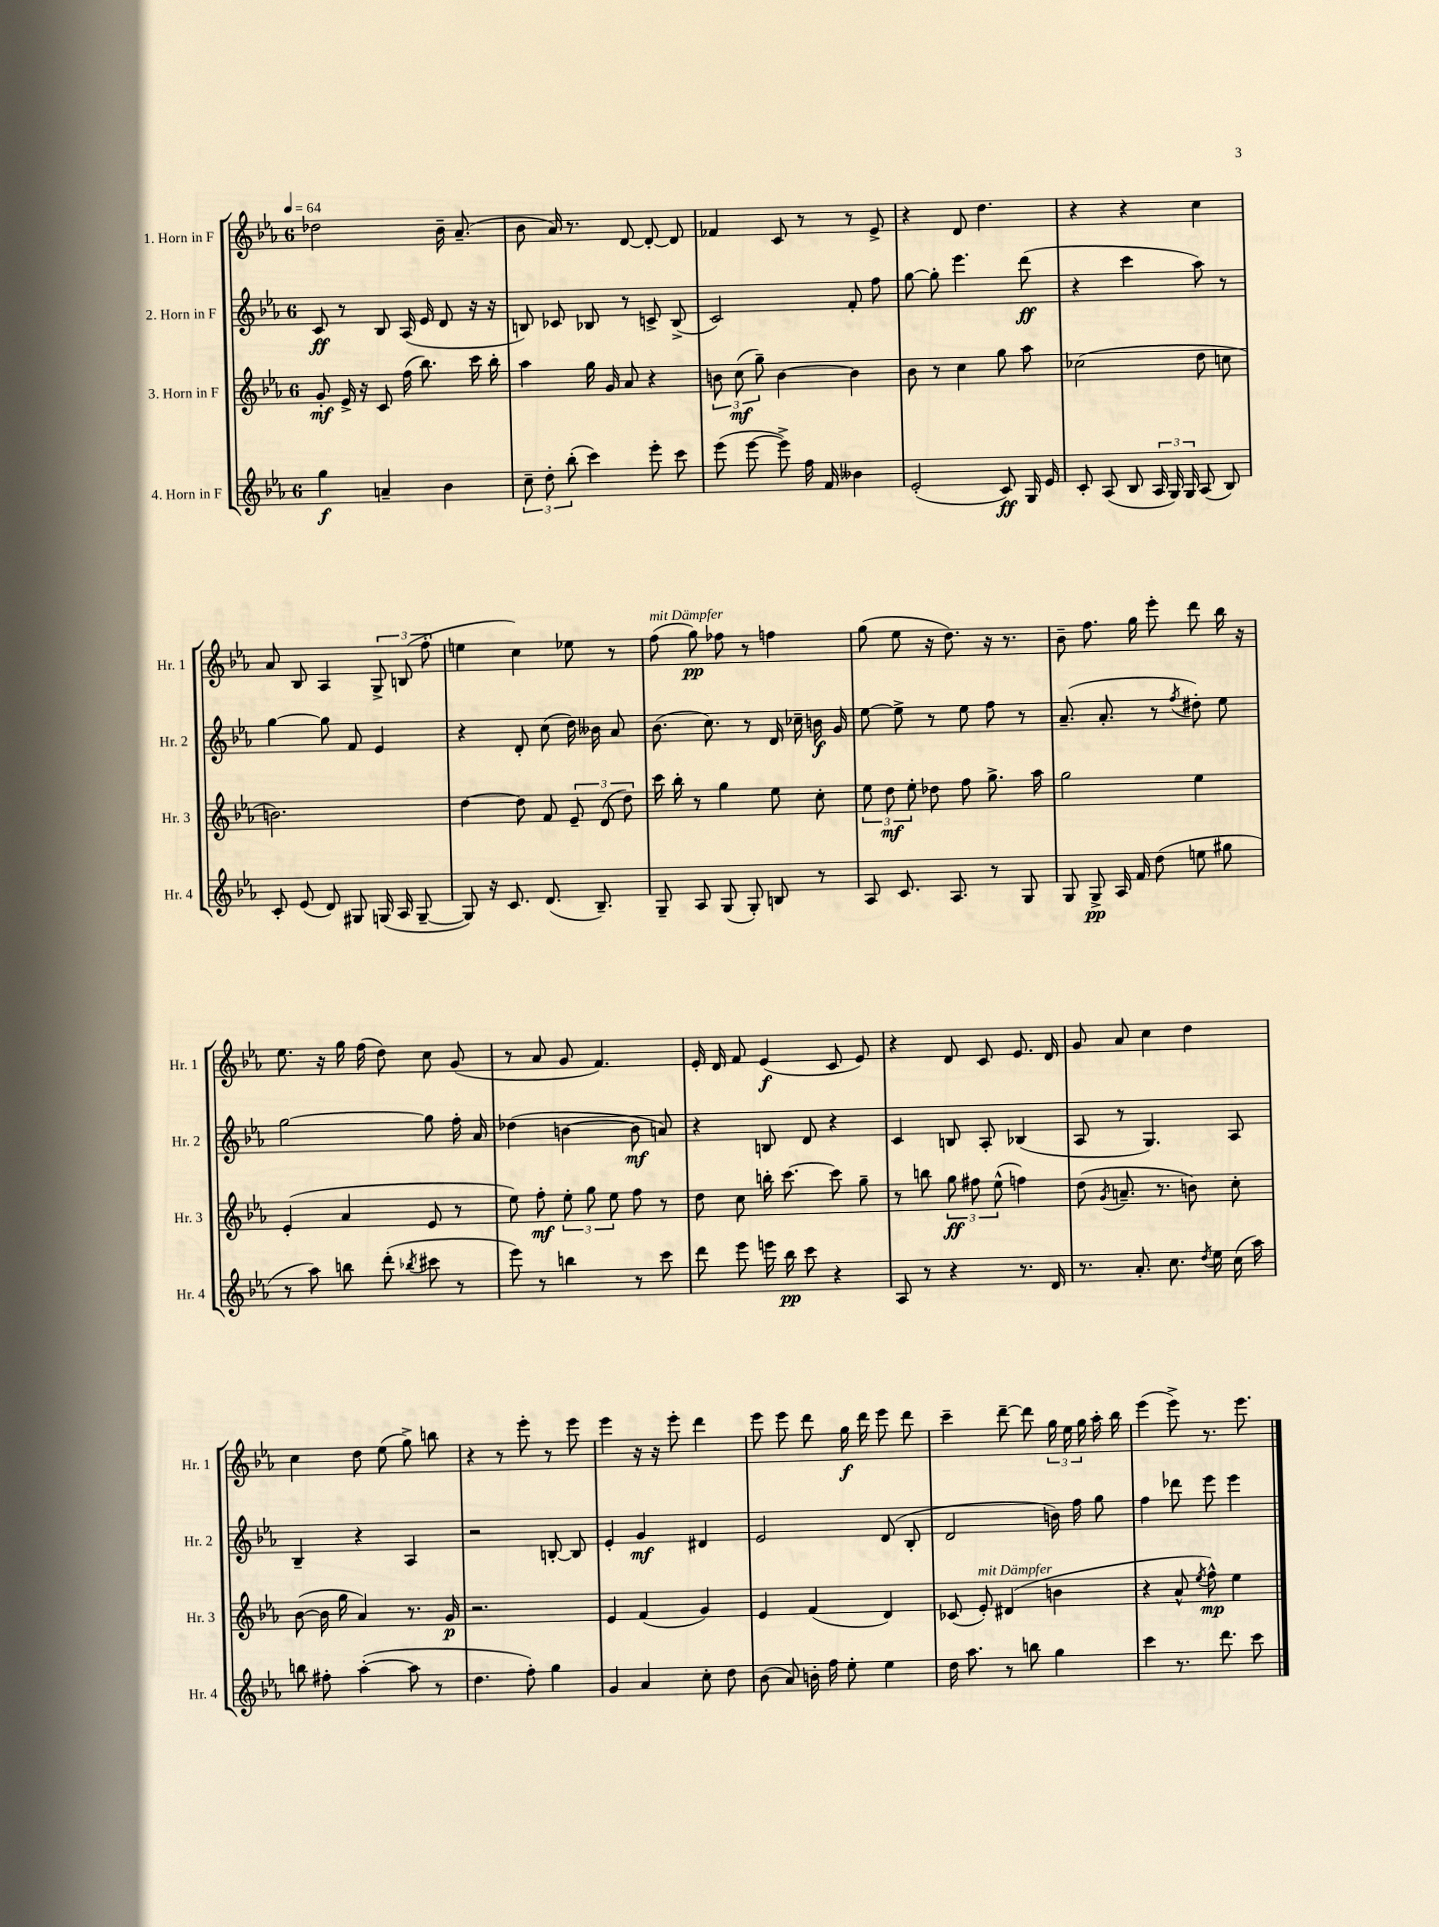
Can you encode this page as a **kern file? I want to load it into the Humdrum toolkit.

**kern	**dynam	**kern	**dynam	**kern	**dynam	**kern	**dynam
*part4	*part4	*part3	*part3	*part2	*part2	*part1	*part1
*staff4	*staff4	*staff3	*staff3	*staff2	*staff2	*staff1	*staff1
*I"4. Horn in F	*	*I"3. Horn in F	*	*I"2. Horn in F	*	*I"1. Horn in F	*
*I'Hr. 4	*	*I'Hr. 3	*	*I'Hr. 2	*	*I'Hr. 1	*
*clefG2	*	*clefG2	*	*clefG2	*	*clefG2	*
*k[b-e-a-]	*	*k[b-e-a-]	*	*k[b-e-a-]	*	*k[b-e-a-]	*
*M6/8	*	*M6/8	*	*M6/8	*	*M6/8	*
*MM64	*	*MM64	*	*MM64	*	*MM64	*
=1	=1	=1	=1	=1	=1	=1	=1
4gg\	f	8g'/	mf	8c/	ff	2dd-X\	.
.	.	16e-^/	.	8r	.	.	.
.	.	16r	.	.	.	.	.
4an~/	.	8c/	.	8B-/	.	.	.
.	.	(16ff\	.	(16A-/	.	.	.
.	.	8.bb-\)	.	16e-/	.	.	.
4b-\	.	.	.	8d/	.	16b-~\	.
.	.	.	.	.	.	(8.a-~/	.
.	.	16ccc\	.	16r	.	.	.
.	.	16bb-'\	.	16r	.	.	.
=2	=2	=2	=2	=2	=2	=2	=2
12cc~\	.	4aa-\	.	8Bn/)	.	8b-\	.
12dd'\	.	.	.	.	.	.	.
.	.	.	.	8c-X/	.	16a-/)	.
(12bb-'\	.	.	.	.	.	.	.
.	.	.	.	.	.	8.r	.
4ccc\)	.	16gg\	.	8B-X/	.	.	.
.	.	16g/	.	.	.	.	.
.	.	8a-/	.	8r	.	[8d/	.
8eee-'\	.	4r	.	8cn^/	.	8d'/_	.
8ccc\	.	.	.	(8B-^/	.	8d/]	.
=3	=3	=3	=3	=3	=3	=3	=3
(8eee-\	.	12bn\	.	2c/)	.	4f-X/	.
.	.	(12cc\	mf	.	.	.	.
[8eee-\	.	.	.	.	.	.	.
.	.	12gg~\)	.	.	.	.	.
8eee-^\])	.	[4b\	.	.	.	8c/	.
16ff\	.	.	.	.	.	8r	.
16f/	.	.	.	.	.	.	.
4b--X\	.	4b\]	.	8f'/	.	8r	.
.	.	.	.	8ff\	.	8e-^/	.
=4	=4	=4	=4	=4	=4	=4	=4
(2e-'/	.	8b-\	.	[8gg\	.	4r	.
.	.	8r	.	8gg'\]	.	.	.
.	.	4cc\	.	4.eee-\	.	8d/	.
.	.	.	.	.	.	4.dd\	.
8c/)	ff	8gg\	.	.	.	.	.
16G/	.	8aa-\	.	(8ddd\	ff	.	.
16e-/	.	.	.	.	.	.	.
=5	=5	=5	=5	=5	=5	=5	=5
8c'/	.	(2cc-X\	.	4r	.	4r	.
(8A-/	.	.	.	.	.	.	.
8B-/	.	.	.	4ccc\	.	4r	.
24A-/	.	.	.	.	.	.	.
24G/)	.	.	.	.	.	.	.
24G/	.	.	.	.	.	.	.
(8A-/	.	8dd\	.	8aa-\)	.	4cc\	.
8B-/)	.	8ccn\	.	8r	.	.	.
!!LO:LB:g=z
=6	=6	=6	=6	=6	=6	=6	=6
8c'/	.	2.bn\)	.	[4gg\	.	8a-/	.
(8e-/	.	.	.	.	.	8B-/	.
8d/)	.	.	.	8gg\]	.	4A-/	.
8G#X/	.	.	.	8f/	.	.	.
(16Gn/	.	.	.	4e-/	.	12G^/	.
16A-/	.	.	.	.	.	.	.
.	.	.	.	.	.	(12Bn/	.
[8G~/	.	.	.	.	.	.	.
.	.	.	.	.	.	12ff'\	.
=7	=7	=7	=7	=7	=7	=7	=7
8G/])	.	[4dd\	.	4r	.	4een\	.
16r	.	.	.	.	.	.	.
8.c/	.	.	.	.	.	.	.
.	.	8dd\]	.	8d'/	.	4cc\)	.
(8.d/	.	8f/	.	(8cc\	.	.	.
.	.	12e-~/	.	16dd\)	.	8ee-X\	.
8.B-~/)	.	.	.	16b--X\	.	.	.
.	.	(12d/	.	.	.	.	.
.	.	.	.	8a-/	.	8r	.
.	.	12dd\)	.	.	.	.	.
=8	=8	=8	=8	=8	=8	=8	=8
!	!	!	!	!	!	!LO:TX:a:i:t=mit Dämpfer	!
8G~/	.	16ccc\	.	(8.b-\	.	(8ff\	.
.	.	16bb-'\	.	.	.	.	.
8A-/	.	8r	.	.	.	8gg\)	pp
.	.	.	.	8.cc\)	.	.	.
(8G/	.	4gg\	.	.	.	8ff-X\	.
8G'/)	.	.	.	8r	.	8r	.
8Bn/	.	8ee-\	.	16d/	.	4ffn\	.
.	.	.	.	16cc-X~\	.	.	.
8r	.	8cc'\	.	16bn\	f	.	.
.	.	.	.	16g/	.	.	.
=9	=9	=9	=9	=9	=9	=9	=9
8A-/	.	12ee-\	.	[8ee-\	.	(8gg\	.
.	.	12dd\	mf	.	.	.	.
8.c/	.	.	.	8ee-^\]	.	8ee-\	.
.	.	12ee-'\	.	.	.	.	.
.	.	8dd-X\	.	8r	.	16r	.
8.A-/	.	.	.	.	.	8.dd\)	.
.	.	8ff\	.	8ee-\	.	.	.
8r	.	8.gg^\	.	8ff\	.	16r	.
.	.	.	.	.	.	8.r	.
8G/	.	.	.	8r	.	.	.
.	.	16aa-\	.	.	.	.	.
=10	=10	=10	=10	=10	=10	=10	=10
8G/	.	2gg\	.	(8.a-~/	.	8b-~\	.
8G^/	pp	.	.	.	.	8.ff\	.
.	.	.	.	8.a-'/	.	.	.
16A-/	.	.	.	.	.	.	.
16f/	.	.	.	.	.	16gg\	.
(8dd\	.	.	.	8r	.	8eee-'\	.
.	.	.	.	8qff/	.	.	.
8een\	.	4ee-\	.	8dd#X'\)	.	8ddd\	.
8gg#X\	.	.	.	8ee-\	.	16bb-\	.
.	.	.	.	.	.	16r	.
!!LO:LB:g=z
=11	=11	=11	=11	=11	=11	=11	=11
8r	.	(4e-'/	.	[2gg\	.	8.ee-\	.
8aa-\)	.	.	.	.	.	.	.
.	.	.	.	.	.	16r	.
8bbn\	.	4a-/	.	.	.	16gg\	.
.	.	.	.	.	.	(16ff\	.
(8ddd'\	.	.	.	.	.	8dd\)	.
8qbb-X/	.	.	.	.	.	.	.
8ccc#X\	.	8e-/	.	8gg\]	.	8cc\	.
8r	.	8r	.	16ff'\	.	(8g/	.
.	.	.	.	16a-/	.	.	.
=12	=12	=12	=12	=12	=12	=12	=12
8eee-\)	.	8ee-\)	.	(4dd-X\	.	8r	.
8r	.	8ff'\	mf	.	.	8a-/	.
4bbn\	.	12ee-'\	.	[4bn\	.	8g/	.
.	.	12gg\	.	.	.	.	.
.	.	.	.	.	.	4.f/)	.
.	.	12ee-\	.	.	.	.	.
8r	.	8ff\	.	8b\]	mf	.	.
8ccc\	.	8r	.	8an/)	.	.	.
=13	=13	=13	=13	=13	=13	=13	=13
8ddd\	.	8dd\	.	4r	.	16e-'/	.
.	.	.	.	.	.	16d/	.
8eee-\	.	8cc\	.	.	.	8f/	.
16eeen\	.	16bbn'\	.	8Bn/	.	(4e-/	f
16bb-\	pp	[8.ccc\	.	.	.	.	.
8ccc\	.	.	.	8d/	.	.	.
4r	.	8ccc\]	.	4r	.	8c/	.
.	.	8gg~\	.	.	.	8e-/)	.
=14	=14	=14	=14	=14	=14	=14	=14
8A-/	.	8r	.	4c/	.	4r	.
8r	.	8bbn\	.	.	.	.	.
4r	.	12gg\	ff	8Bn/	.	8d/	.
.	.	12ff#X\	.	.	.	.	.
.	.	.	.	8A-'/	.	8c/	.
.	.	(12ee-^^\	.	.	.	.	.
8.r	.	4ffn\)	.	(4B-X/	.	8.e-/	.
16d/	.	.	.	.	.	16d/	.
=15	=15	=15	=15	=15	=15	=15	=15
8.r	.	(8dd\	.	8A-/	.	8g/	.
.	.	8qg/	.	.	.	.	.
.	.	8.an~/	.	8r	.	8a-/	.
8.a-'/	.	.	.	.	.	.	.
.	.	.	.	4.G/)	.	4cc\	.
.	.	8.r	.	.	.	.	.
8.cc\	.	.	.	.	.	.	.
.	.	8bn\)	.	.	.	4dd\	.
8qdd/	.	.	.	.	.	.	.
16ee-\	.	.	.	.	.	.	.
(16cc\	.	8cc'\	.	8A-/	.	.	.
16aa-\)	.	.	.	.	.	.	.
!!LO:LB:g=z
=16	=16	=16	=16	=16	=16	=16	=16
8bbn\	.	([8b-\	.	4B-~/	.	4cc\	.
8ff#X'\	.	16b-\]	.	.	.	.	.
.	.	16gg\	.	.	.	.	.
([4aa-'\	.	4a-/)	.	4r	.	8dd\	.
.	.	.	.	.	.	(8ee-\	.
8aa-\]	.	8.r	.	4A-/	.	8gg^\)	.
8r	.	.	.	.	.	8bbn\	.
.	.	16g/	p	.	.	.	.
=17	=17	=17	=17	=17	=17	=17	=17
4.dd\	.	2.r	.	2r	.	4r	.
.	.	.	.	.	.	8r	.
8ff'\)	.	.	.	.	.	8eee-'\	.
4gg\	.	.	.	[8Bn'/	.	8r	.
.	.	.	.	8B/]	.	8eee-\	.
=18	=18	=18	=18	=18	=18	=18	=18
4g/	.	4e-/	.	4e-'/	.	4eee-\	.
4a-/	.	(4f/	.	4g/	mf	16r	.
.	.	.	.	.	.	16r	.
.	.	.	.	.	.	8eee-'\	.
8cc'\	.	4g/)	.	4d#X/	.	4ddd\	.
8dd\	.	.	.	.	.	.	.
=19	=19	=19	=19	=19	=19	=19	=19
(8b-\	.	4e-/	.	2e-/	.	8eee-\	.
8a-/)	.	.	.	.	.	8eee-\	.
16bn'\	.	(4f/	.	.	.	8ddd\	.
16ff\	.	.	.	.	.	.	.
8ee-'\	.	.	.	.	.	16gg\	f
.	.	.	.	.	.	16ddd\	.
4ee-\	.	4d/)	.	(8d/	.	8eee-\	.
.	.	.	.	8B-'/	.	8ddd\	.
=20	=20	=20	=20	=20	=20	=20	=20
16dd\	.	(8c-X/	.	2d/	.	4ccc~\	.
8.aa-\	.	.	.	.	.	.	.
!	!	!LO:TX:a:i:t=mit Dämpfer	!	!	!	!	!
.	.	8e-'/)	.	.	.	.	.
8r	.	(4d#X/	.	.	.	[8ddd~\	.
8bbn\	.	.	.	.	.	8ddd\]	.
4gg\	.	4bn\	.	16bn\)	.	24gg\	.
.	.	.	.	.	.	24ee-\	.
.	.	.	.	16ff\	.	.	.
.	.	.	.	.	.	24gg\	.
.	.	.	.	8gg\	.	16aa-'\	.
.	.	.	.	.	.	16bb-\	.
=21	=21	=21	=21	=21	=21	=21	=21
4ccc\	.	4r	.	4ff\	.	(4eee-\	.
8.r	.	8a-^^/	.	8ddd-X\	.	8eee-^\)	.
.	.	8qee-/	.	.	.	.	.
.	.	8ff^^\)	mp	8eee-\	.	8.r	.
8.ddd\	.	.	.	.	.	.	.
.	.	4ee-\	.	4eee-\	.	.	.
.	.	.	.	.	.	8.eee-\	.
8ccc\	.	.	.	.	.	.	.
==	==	==	==	==	==	==	==
*-	*-	*-	*-	*-	*-	*-	*-
